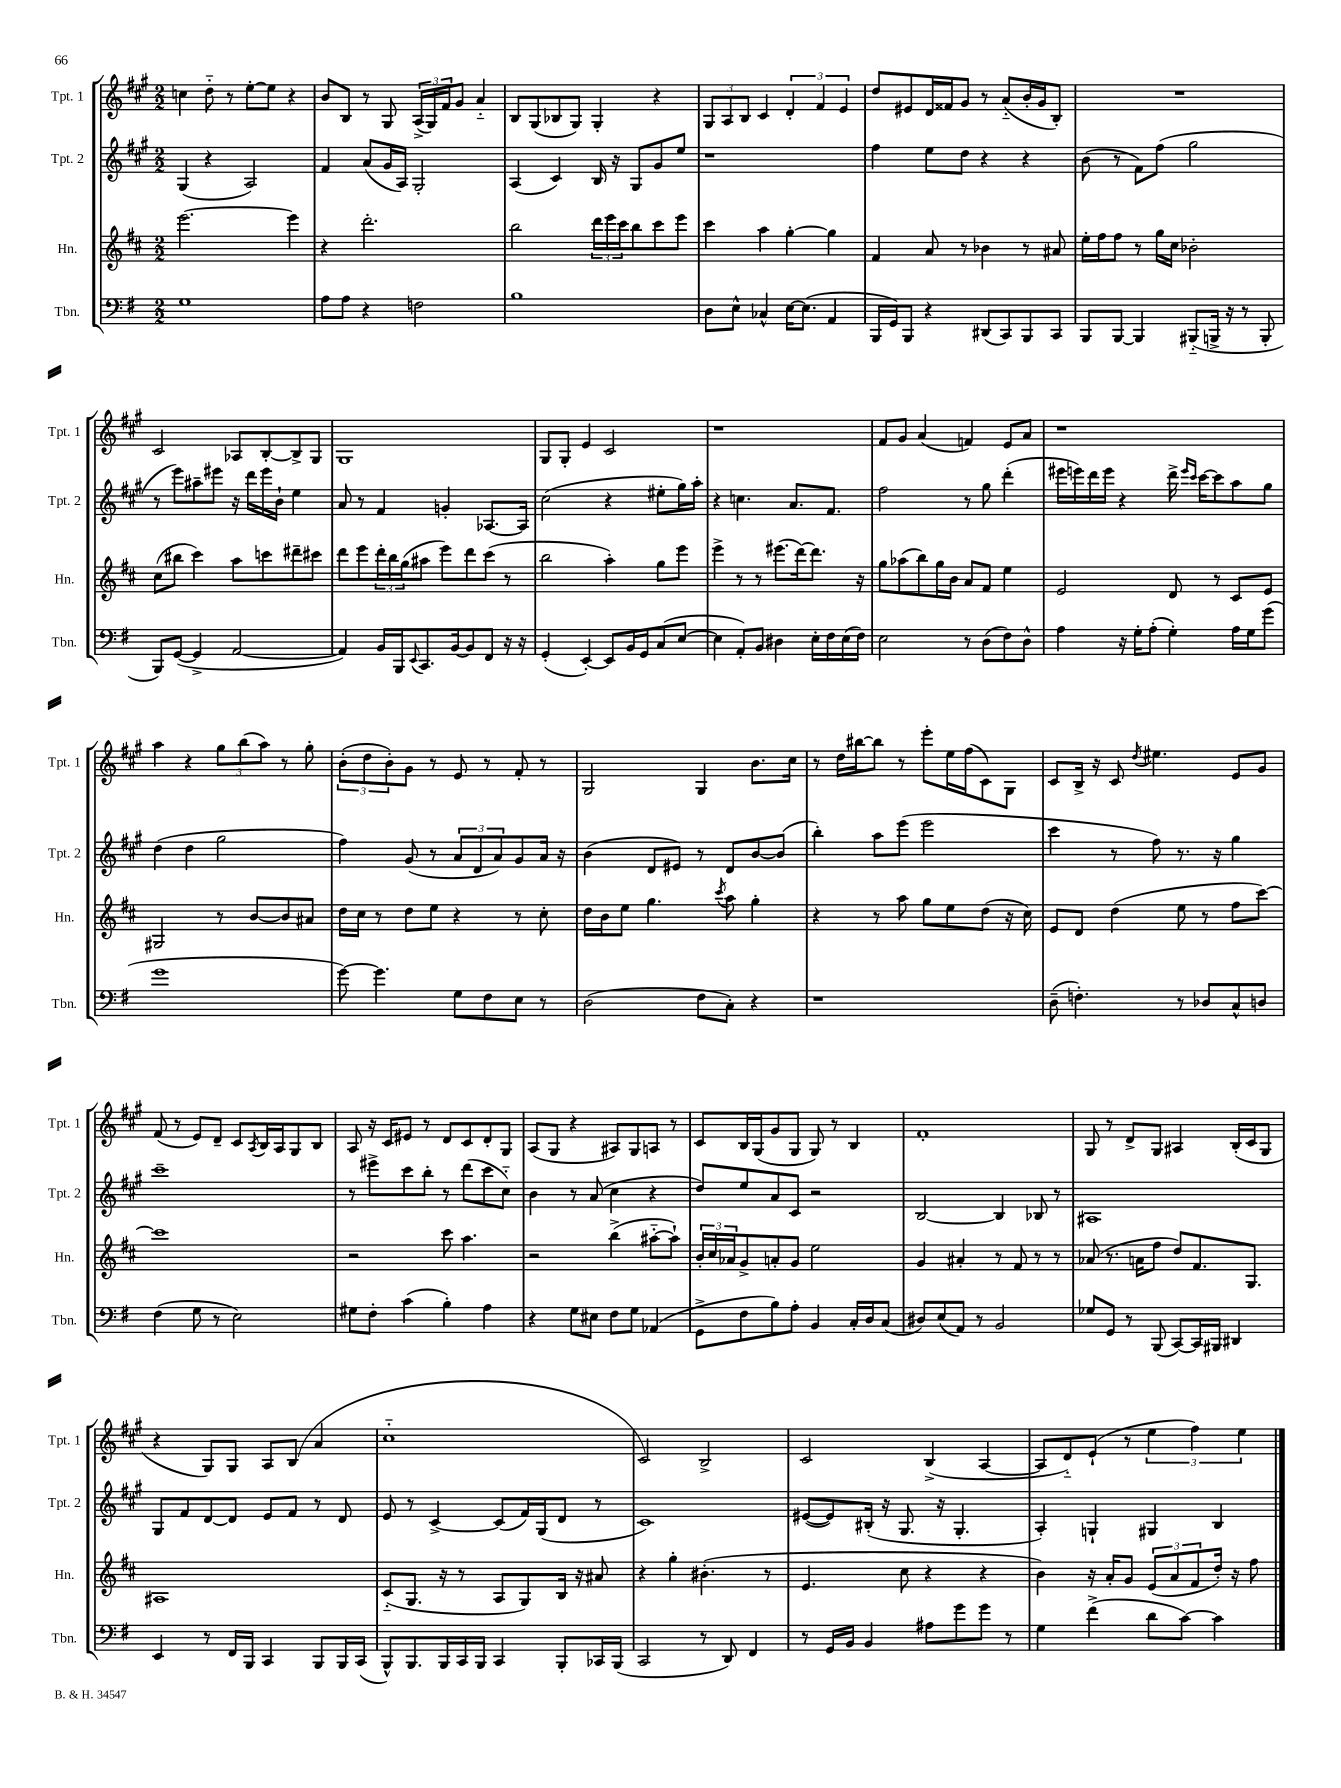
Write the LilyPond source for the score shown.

<<
\new StaffGroup <<
\new Staff = "s0" \with { instrumentName = "Tpt. 1" shortInstrumentName = "Tpt. 1" } {
    \clef treble \key a \major \numericTimeSignature \time 2/2
    c''4 d''8-_ r8 e''8~-. e''8 r4 |
    b'8 b8 r8 gis8 \tuplet 3/2 { a16->( gis16) fis'16 } gis'8 a'4-_ |
    b8 gis8( bes8 gis8) gis4-. r4 |
    \tuplet 3/2 { gis8 a8 b8 } cis'4 \tuplet 3/2 { d'4-. fis'4 e'4 } |
    d''8 eis'8 d'16 fisis'16 gis'8 r8 a'8-_( b'16-. gis'16 b8-.) |
    R1 |
    cis'2 aes8 b8~-. b8-> gis8 |
    gis1 |
    gis8 gis8-. e'4 cis'2 |
    r1 |
    fis'8 gis'8 a'4( f'4) e'8 a'8 |
    r1 |
    a''4 r4 \tuplet 3/2 { gis''8 b''8( a''8) } r8 gis''8-. |
    \tuplet 3/2 { b'8-.( d''8 b'8-.) } gis'8 r8 e'8 r8 fis'8-. r8 |
    gis2 gis4 b'8. cis''16 |
    r8 d''16 bis''16~ bis''8 r8 e'''8-. e''16 fis''16( cis'8) gis8 |
    cis'8 b16-> r16 cis'8 \acciaccatura { d''8 } eis''4. e'8 gis'8 |
    fis'8( r8 e'8) d'8-- cis'8 \acciaccatura { a8 } b16 a16 gis8 b8 |
    a8 r16 cis'16 eis'8 r8 d'8 cis'8 d'8-. gis8 |
    a8( gis8 r4 ais8) gis8 a8 r8 |
    cis'8 b16 gis16( gis'8 gis8 gis8) r8 b4 |
    fis'1-. |
    gis8 r8 d'8-> gis8 ais4 b16-.( cis'16 gis8 |
    r4 gis8) gis8 a8 b8( a'4 |
    cis''1-_ |
    cis'2) b2-> |
    cis'2 b4->( a4~ |
    a8 d'8-_) e'8-!( r8 \tuplet 3/2 { e''4 fis''4) e''4 } \bar "|." |
}
\new Staff = "s1" \with { instrumentName = "Tpt. 2" shortInstrumentName = "Tpt. 2" } {
    \clef treble \key a \major \numericTimeSignature \time 2/2
    gis4( r4 a2) |
    fis'4 a'8( gis'16 a16) gis2-. |
    a4( cis'4) b16 r16 gis8 gis'8 e''8 |
    r1 |
    fis''4 e''8 d''8 r4 r4 |
    b'8( r8 fis'8) fis''8( gis''2 |
    r8 e'''8) ais''8-- eis'''8 r16 d'''16 eis'''16 b'16-! e''4 |
    a'8 r8 fis'4 g'4-. aes8.~ aes16 |
    cis''2( r4 eis''8-. gis''16) a''16-. |
    r4 c''4. a'8. fis'8. |
    fis''2 r8 gis''8 d'''4-.( |
    eis'''16 e'''16) d'''16 e'''16 r4 d'''16-> \grace { e'''16 cis'''16 } cis'''16~ cis'''8 a''8 gis''8 |
    d''4( d''4 gis''2 |
    fis''4) gis'8( r8 \tuplet 3/2 { a'8 d'8 a'8) } gis'8 a'16 r16 |
    b'4( d'8 eis'8) r8 d'8 b'8~ b'8( |
    b''4-.) a''8 e'''8( e'''2 |
    cis'''4 r8 fis''8) r8. r16 gis''4 |
    cis'''1-- |
    r8 eis'''8-> cis'''8 b''8-. r8 d'''8( cis'''8 cis''8-_) |
    b'4 r8 a'8( cis''4 r4 |
    d''8) e''8 a'8 cis'8 r2 |
    b2~ b4 bes8 r8 |
    ais1 |
    gis8 fis'8 d'8~ d'8 e'8 fis'8 r8 d'8 |
    e'8 r8 cis'4~-> cis'8( fis'16) gis16( d'8 r8 |
    cis'1) |
    eis'8~( eis'8) bis16-.( r16 gis8. r16 gis4.-. |
    a4-.) g4-! gis4 b4 \bar "|." |
}
\new Staff = "s2" \with { instrumentName = "Hn." shortInstrumentName = "Hn." } {
    \clef treble \key d \major \numericTimeSignature \time 2/2
    e'''2.~ e'''4 |
    r4 d'''2.-. |
    b''2 \tuplet 3/2 { d'''16 e'''16 cis'''16 } b''8 cis'''8 e'''8 |
    cis'''4 a''4 g''4~-. g''4 |
    fis'4 a'8 r8 bes'4 r8 ais'8 |
    e''16-. fis''16 fis''8 r8 g''16 cis''16 bes'2-. |
    cis''8( bis''8 cis'''4) a''8 c'''8 dis'''8-- cis'''8 |
    d'''8 e'''8 \tuplet 3/2 { d'''16-. b''16 g''16( } ais''8 e'''8) d'''8 cis'''8( r8 |
    b''2 a''4-.) g''8 e'''8 |
    e'''4-> r8 r8 eis'''8.( d'''16~) d'''8. r16 |
    g''8 aes''8( b''8) g''16 b'16 a'8 fis'8 e''4 |
    e'2 d'8 r8 cis'8 e'8 |
    gis2 r8 b'8~ b'8 ais'8 |
    d''16 cis''16 r8 d''8 e''8 r4 r8 cis''8-. |
    d''16 b'16 e''8 g''4. \acciaccatura { cis'''8 } a''8 g''4-. |
    r4 r8 a''8 g''8 e''8 d''8( r16 cis''16) |
    e'8 d'8 d''4( e''8 r8 fis''8 cis'''8~) |
    cis'''1 |
    r2 cis'''8 a''4. |
    r2 b''4->( ais''8~-_ ais''8-!) |
    \tuplet 3/2 { b'16-. cis''16 aes'16 } g'8-> a'8-. g'8 e''2 |
    g'4 ais'4-. r8 fis'8 r8 r8 |
    aes'8( r8. a'16 fis''8 d''8) fis'8. g8. |
    ais1 |
    cis'8-_( g8. r16 r8 a8 g8) b16 r16 ais'8 |
    r4 g''4-. bis'4.-.( r8 |
    e'4. cis''8 r4 r4 |
    b'4) r16 a'16-. g'8 \tuplet 3/2 { e'8( a'8 fis'8 } d''16-.) r16 fis''8 \bar "|." |
}
\new Staff = "s3" \with { instrumentName = "Tbn." shortInstrumentName = "Tbn." } {
    \clef bass \key g \major \numericTimeSignature \time 2/2
    g1 |
    a8 a8 r4 f2 |
    b1 |
    d8 e8-^ ces4-^ e16~ e8.( a,4 |
    b,,16 g,16) b,,8 r4 dis,8( c,8) b,,8 c,8 |
    b,,8 b,,8~ b,,4 bis,,8-_( b,,16-> r16 r8 b,,8-. |
    b,,8) g,8~( g,4-> a,2~ |
    a,4) b,16 b,,16 \appoggiatura { e,8 } c,8. b,16~ b,8 fis,8 r16 r16 |
    g,4-.( e,4~-.) e,8 b,16 g,16 c8( e8~ |
    e4 a,8-.) b,8 dis4 e16-. fis16 e16( fis16) |
    e2 r8 d8( fis8) d8-^ |
    a4 r16 g16-. a8-.( g4-.) a16 g16 g'8( |
    g'1 |
    g'8~) g'4. g8 fis8 e8 r8 |
    d2( fis8 c8-.) r4 |
    r1 |
    d8--( f4.-.) r8 des8 c8-^ d8 |
    fis4( g8 r8 e2) |
    gis8 fis8-. c'4( b4-.) a4 |
    r4 g8 eis8 fis8 g8 aes,4( |
    g,8-> fis8 b8) a8-. b,4 c16-. d16 c8( |
    dis8) e8( a,8) r8 b,2 |
    ges8 g,8 r8 b,,8( c,8~) c,16 bis,,16 dis,4 |
    e,4 r8 fis,16 b,,16 c,4 b,,8 b,,16 c,16( |
    b,,8-^) b,,8. b,,16 c,16 b,,16 c,4 b,,8-. ces,16 b,,16( |
    c,2 r8 d,8) fis,4 |
    r8 g,16 b,16 b,4 ais8 g'8 g'8 r8 |
    g4 fis'4->( d'8 c'8~) c'4 \bar "|." |
}
>>
>>
\layout { \context { \Score \remove "Bar_number_engraver" } }
